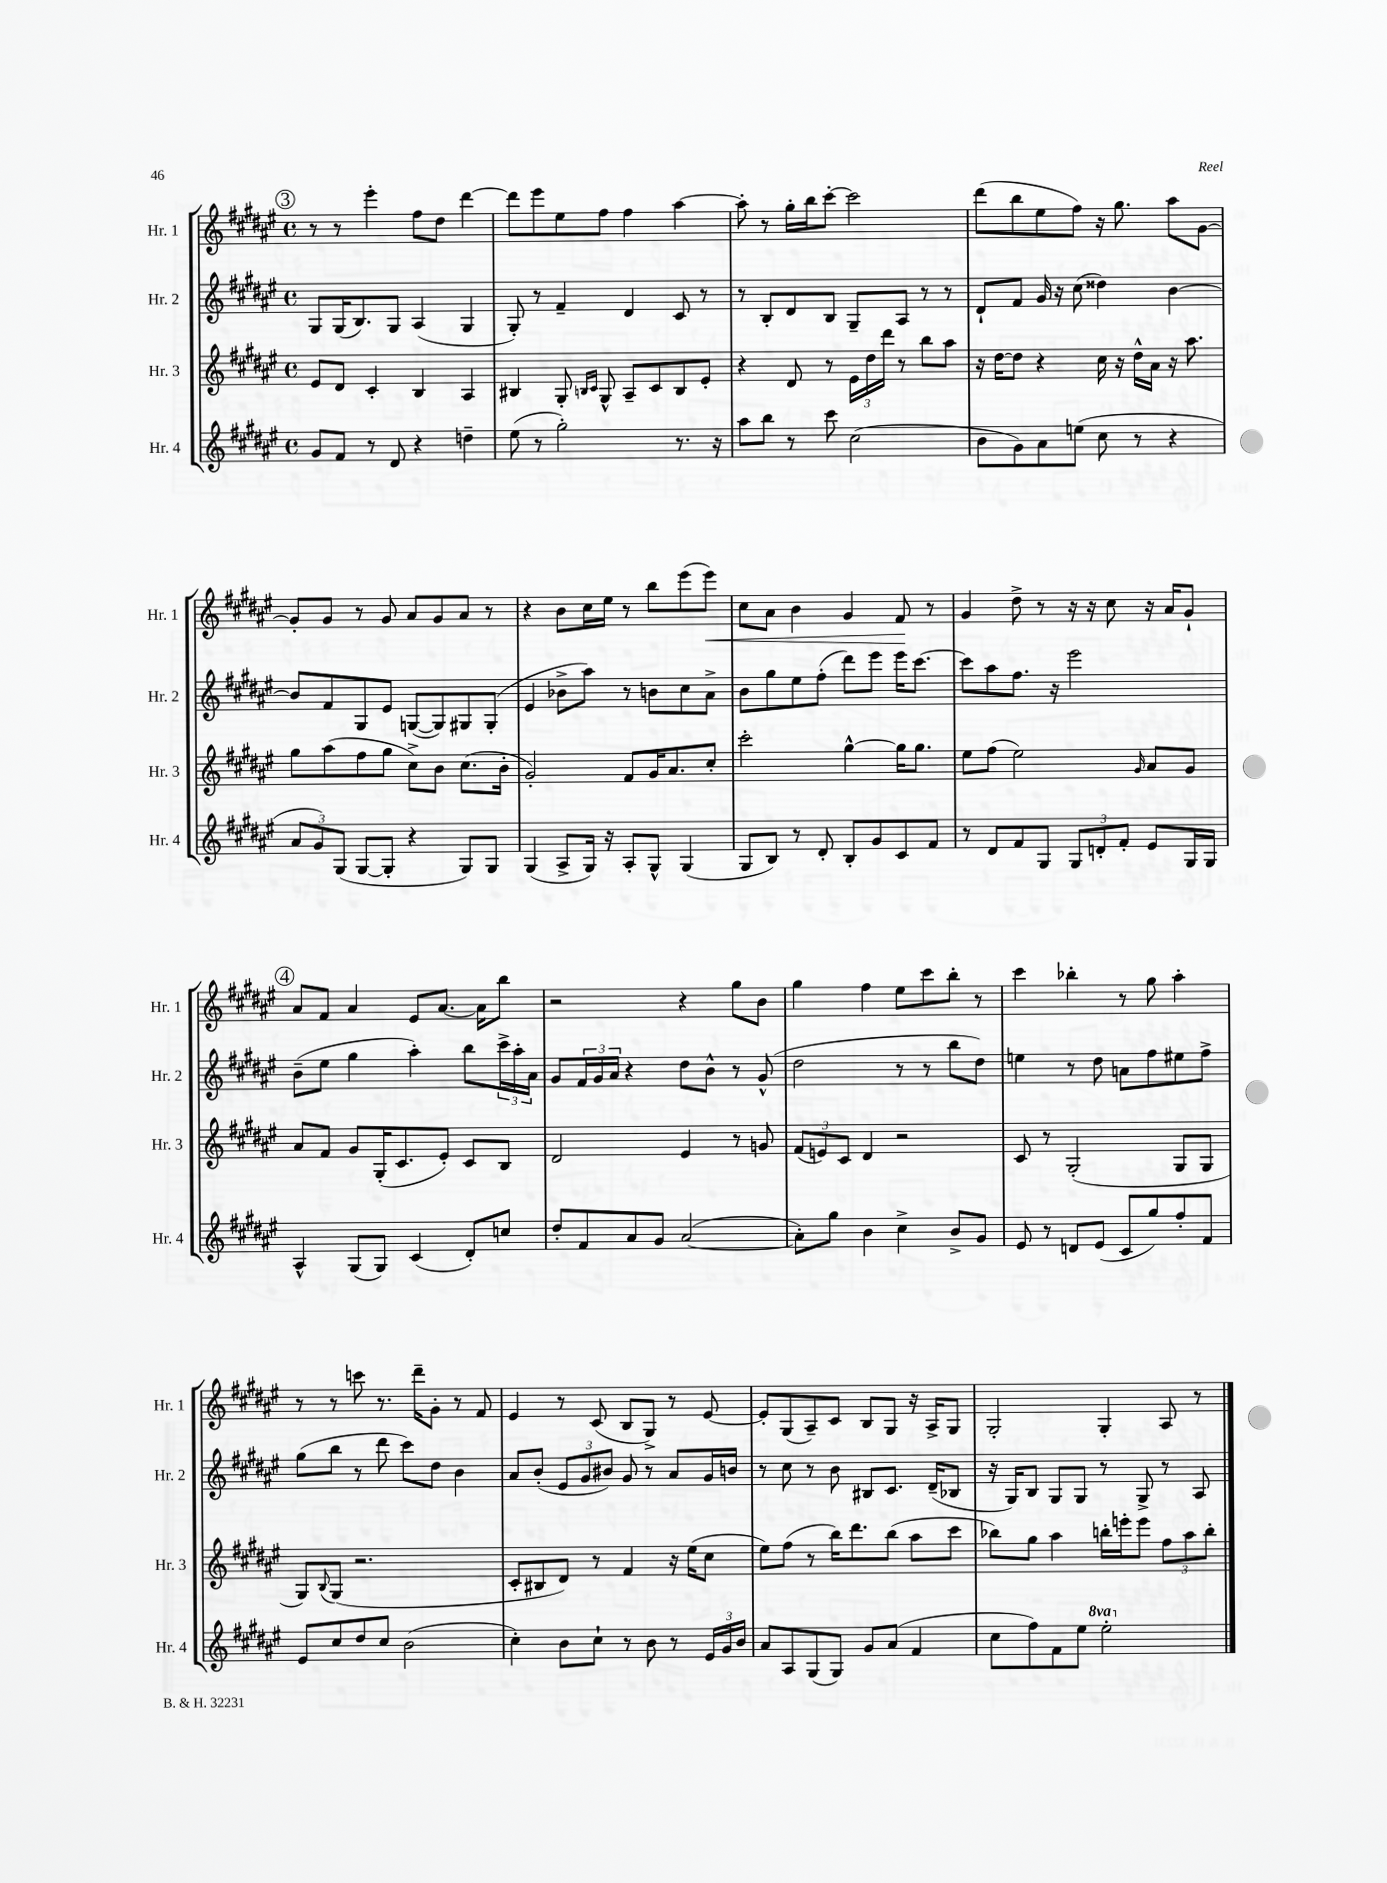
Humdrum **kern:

**kern	**kern	**kern	**kern
*staff4	*staff3	*staff2	*staff1
*clefG2	*clefG2	*clefG2	*clefG2
*k[f#c#g#d#a#e#]	*k[f#c#g#d#a#e#]	*k[f#c#g#d#a#e#]	*k[f#c#g#d#a#e#]
*M4/4	*M4/4	*M4/4	*M4/4
*met(c)	*met(c)	*met(c)	*met(c)
8g#	8e#	8G#	8r
8f#	8d#	(16G#	8r
.	.	8.B)	.
8r	4c#'	.	4eee#'
8d#	.	8G#	.
4r	4B	(4A#	8ff#
.	.	.	8dd#
4dd~	4A#	4G#	[4ddd#
=	=	=	=
(8ee#	4B#	8G#')	8ddd#]
8r	.	8r	8eee#
2gg#')	8G#'	4f#~	8ee#
.	16qqB	.	.
.	16qqc#	.	.
.	8G#^^	.	8ff#
.	8A#~	4d#	4ff#
.	8c#	.	.
8.r	8B	8c#	[4aa#
.	8e#'	8r	.
16r	.	.	.
=	=	=	=
8aa#	4r	8r	8aa#']
8bb	.	8B'	8r
8r	8d#	8d#	16gg#'
.	.	.	16bb
8ccc#	8r	8B	[8ccc#'
(2cc#	24e#	8G#~	2ccc#]
.	24dd#	.	.
.	24ddd#	.	.
.	8r	8A#	.
.	8bb	8r	.
.	8aa#	8r	.
=	=	=	=
8b	16r	8d#`	(8ddd#
.	[16dd#	.	.
8g#)	8dd#]	8f#	8bb
8a#	4r	16g#	8ee#
.	.	16r	.
(8ee	.	(8cc#	8ff#)
8cc#	16cc#	4dd##)	16r
.	16r	.	8.gg#
8r	16dd#^^	.	.
.	16a#	.	.
4r	16r	[4b	8aa#
.	8.aa#	.	.
.	.	.	[8g#
=	=	=	=
12a#	8gg#	8b]	8g#']
12g#)	.	.	.
.	(8aa#	8f#	8g#
(12G#	.	.	.
[8G#	8ff#	8G#	8r
8G#']	8gg#	8e#	8g#
4r	8cc#^)	([8G	8a#
.	8b	8G])	8g#
8G#)	(8.cc#	8G#	8a#
8G#	.	(8G#'	8r
.	16b'	.	.
=	=	=	=
(4G#	2g#')	4e#	4r
8A#^	.	8b-^	8b
16G#)	.	8aa#)	16cc#
16r	.	.	16ee#
8A#'	8f#	8r	8r
8G#^^	16g#	8b	8bb
.	8.a#	.	.
(4G#	.	8cc#	(8eee#
.	8cc#'	8a#^	8eee#)
=	=	=	=
8G#	2ccc#'	8b	8cc#
8B)	.	8gg#	8a#
8r	.	8ee#	4b
8d#'	.	(8ff#'	.
8B'	[4gg#^^	8ddd#)	4g#
8g#	.	8eee#	.
8c#	16gg#]	16eee#	8f#
.	8.gg#	[8.ccc#	.
8f#	.	.	8r
=	=	=	=
8r	8ee#	8ccc#]	4g#
8d#	(8ff#	8aa#	.
8f#	2ee#)	8.ff#	8dd#^
8G#	.	.	8r
.	.	16r	.
12G#	.	2eee#	16r
.	.	.	16r
12d'	.	.	.
.	.	.	8cc#
12f#'	.	.	.
.	16qqg#	.	.
8e#	8a#	.	16r
.	.	.	16a#
16G#	8g#	.	8g#`
16G#	.	.	.
=	=	=	=
4A#^^	8a#	(8b~	8a#
.	8f#	8ee#	8f#
(8G#	8g#	4gg#	4a#
8G#)	(16G#'	.	.
.	8.c#	.	.
(4c#	.	4aa#')	8e#
.	8e#')	.	[8.a#
8d#')	8c#	8bb	.
.	.	.	16a#]
8cc	8B	24ccc#^	8bb
.	.	24aa#'	.
.	.	24a#	.
=	=	=	=
8dd#'	2d#	8g#	2r
8f#	.	24f#	.
.	.	24g#	.
.	.	24a#	.
8a#	.	4r	.
8g#	.	.	.
([2a#	4e#	8dd#	4r
.	.	8b^^	.
.	8r	8r	8gg#
.	8g	(8g#^^	8b
=	=	=	=
8a#'])	(12f#	2dd#	4gg#
.	12e)	.	.
8gg#	.	.	.
.	12c#	.	.
4b	4d#	.	4ff#
4cc#^	2r	8r	8ee#
.	.	8r	8ccc#
8b^	.	8bb	8bb'
8g#	.	8dd#)	8r
=	=	=	=
8e#	8c#	4ee	4ccc#
8r	8r	.	.
8d	(2G#'	8r	4bb-'
(8e#	.	8dd#	.
8c#	.	8a	8r
8gg#)	.	8ff#	8gg#
8ff#'	8G#	8ee#	4aa#'
8f#	8G#	8ff#^	.
=	=	=	=
8e#	8G#)	(8gg#	8r
.	8qqB	.	.
8cc#	(8G#	8bb	8r
8dd#	2.r	8r	8ccc
8cc#	.	8ddd#	8.r
(2b	.	8ccc#)	.
.	.	.	16ddd#~
.	.	8dd#	8g#'
.	.	4b	8r
.	.	.	8f#
=	=	=	=
4cc#')	8c#'	8a#	4e#
.	8B#	(8b'	.
8b	8d#)	12e#	8r
.	.	12g#	.
8cc#`	8r	.	(8c#
.	.	12b#)	.
8r	4f#	8g#	8B
8b	.	8r	8G#^)
8r	16r	8a#	8r
.	(16ee#	.	.
24e#	8cc#	16g#	[8e#
24g#	.	.	.
.	.	16b	.
24b	.	.	.
=	=	=	=
8a#	8ee#)	8r	8e#']
8A#	(8ff#	8cc#	(8G#
(8G#	8r	8r	8A#~)
8G#)	16bb)	8b	8c#
.	8.ddd#	.	.
8g#	.	8B#	8B
(8a#	(8bb	8.c#	8G#
4f#	8aa#	.	16r
.	.	(16d#~	16A#^
.	8ccc#	8B-	8G#
=	=	=	=
8cc#	8bb-)	16r	2G#'
.	.	16G#)	.
8ff#)	8gg#	8B	.
8f#	4aa#	8G#	.
8ee#	.	8G#	.
2eee#'	16bb'	8r	4G#'
.	16eee'	.	.
.	8eee	8G#^	.
.	12ff#	8r	8A#
.	12aa#	.	.
.	.	8A#	8r
.	12bb'	.	.
==	==	==	==
*-	*-	*-	*-
